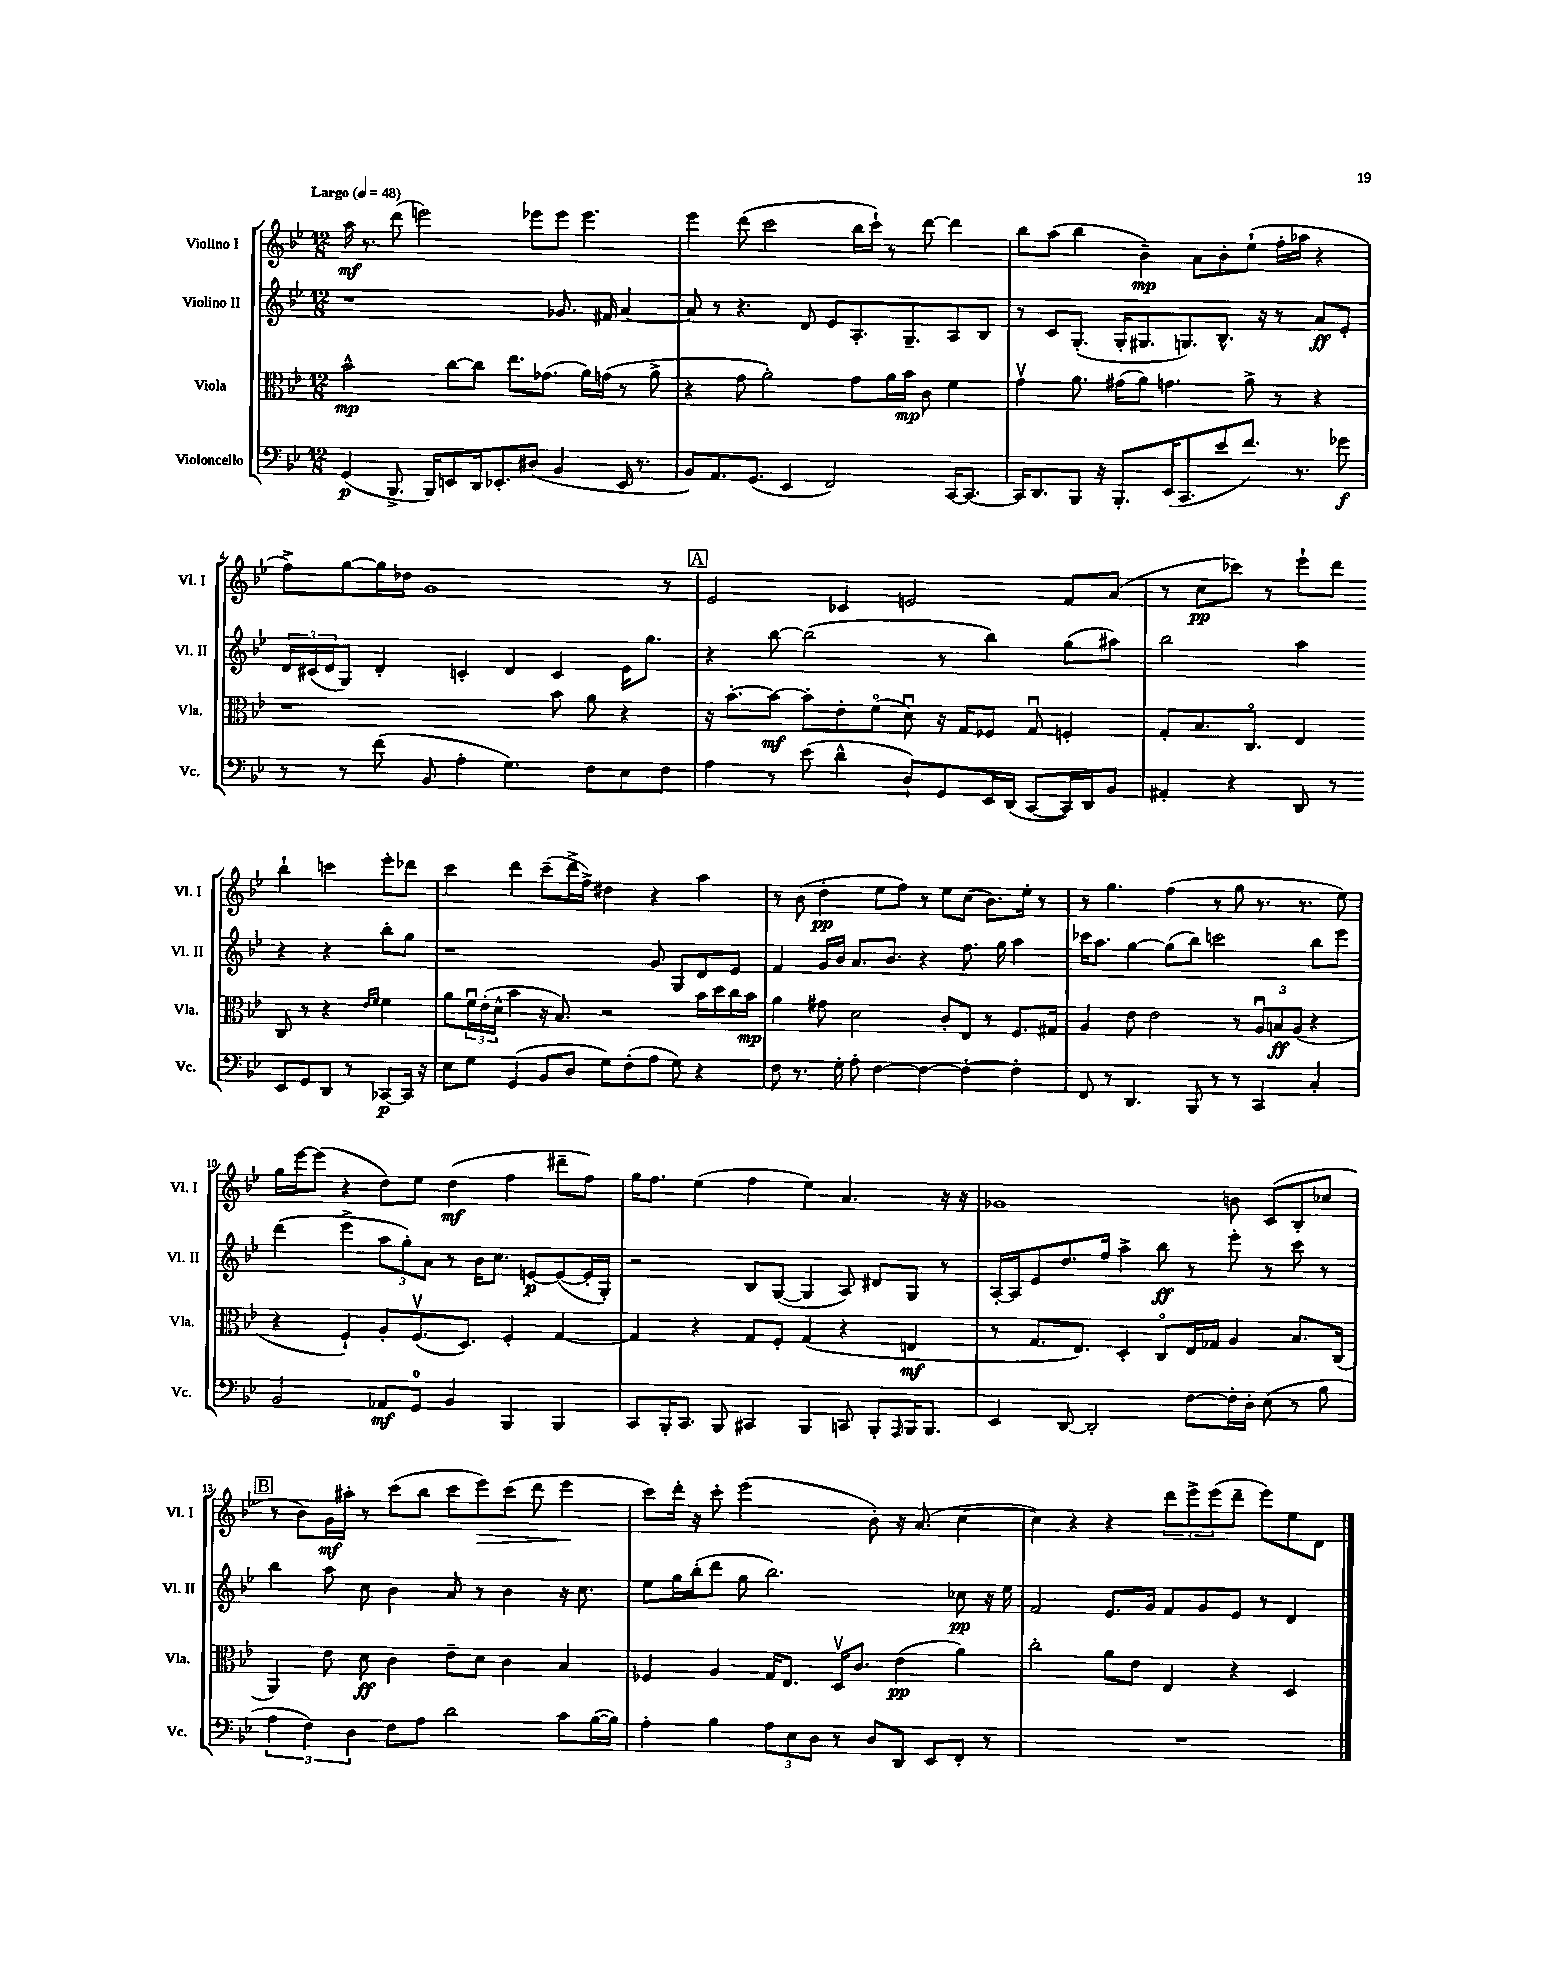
<<
\new StaffGroup <<
\new Staff = "s0" \with { instrumentName = "Violino I" shortInstrumentName = "Vl. I" } {
    \clef treble \key bes \major \numericTimeSignature \time 12/8 \tempo "Largo" 4 = 48
    a''16\mf r8. d'''8( e'''2) ees'''8 ees'''8 ees'''4. |
    ees'''4 d'''8( c'''2 bes''16 c'''16-!) r8 d'''8~ d'''4 |
    bes''8 a''8( bes''4 bes'4--\mp) a'8 bes'8-. ees''8-!( f''16-. aes''16 r4 |
    f''8->) g''8~ g''16 des''16 g'1 r8 |
    \mark \markup { \box "A" } ees'2 ces'4 e'2 f'8 a'8( |
    r8 c''8\pp ces'''8) r8 ees'''8-! d'''8 bes''4-! c'''4 ees'''8-. des'''8 |
    c'''4 d'''4 c'''8--( d'''16-> f''16->) dis''4 r4 a''4 |
    r8 bes'8( d''4-.\pp ees''8 f''8) r8 ees''8 c''8( bes'8.) ees''16-. r8 |
    r8 g''4. f''4( r8 g''8 r8. r8. ees''8) |
    g''16 ees'''16~ ees'''8( r4 d''8) ees''8 d''4\mf( f''4 dis'''8-- f''8) |
    g''16 f''8. ees''4( f''4 ees''4) a'4. r16 r16 |
    ges'1 b'8 c'8( bes8-. ces''8 |
    \mark \markup { \box "B" } r8 bes'8) g'16\mf ais''16-. r8 c'''8( bes''8 c'''8 ees'''8\>) c'''8( d'''8 ees'''4\! |
    c'''8) d'''16-. r16 c'''8-. ees'''2( bes'8-.) r16 a'8.( c''4~ |
    c''4) r4 r4 \tuplet 3/2 { d'''8 ees'''8-> ees'''8( } d'''8-- ees'''8) ees''8 d'8 \bar "|." |
}
\new Staff = "s1" \with { instrumentName = "Violino II" shortInstrumentName = "Vl. II" } {
    \clef treble \key bes \major \numericTimeSignature \time 12/8
    r1 ges'8. fis'16 a'4~ |
    a'8 r8 r4. d'8 ees'8 a8.-. g8.-- a8 bes8 |
    r8 c'8 g8.-.( g16-. gis8. g8.) bes8.-^ r16 r8 a'8\ff ees'8-. |
    \tuplet 3/2 { d'16 cis'16( d'16 } g8) d'4-. c'4-. d'4 c'4 ees'16 g''8. |
    \mark \markup { \box "A" } r4 bes''8~ bes''2( r8 bes''4) g''8( ais''8) |
    bes''2 a''4 r4 r4 bes''8-. g''8 |
    r1 g'8 g8 d'8 ees'8 |
    f'4 g'16 bes'16 a'8. bes'8. r4 f''8. g''16 a''4 |
    ces'''16 a''8. g''4~ g''8( bes''8) c'''2 bes''8 ees'''8 |
    d'''4( ees'''4-> \tuplet 3/2 { a''8 g''8-.) a'8 } r8 bes'16 c''8. e'8~\p e'8~( e'16-. g16-.) |
    r2 bes8 g8~( g4 a8) dis'8 g8 r8 |
    a16~-. a16 ees'8 d''8. f''16 a''4-> bes''8\ff r8 ees'''8-. r8 c'''8 r8 |
    \mark \markup { \box "B" } bes''4 a''8 c''8 bes'4 a'8 r8 bes'4 r16 c''8. |
    ees''8 g''16 bes''16-.( d'''8 g''8 bes''2.) ces''8\pp r16 ees''16 |
    f'2 ees'8. g'16 f'8 g'8 ees'8 r8 d'4 \bar "|." |
}
\new Staff = "s2" \with { instrumentName = "Viola" shortInstrumentName = "Vla." } {
    \clef alto \key bes \major \numericTimeSignature \time 12/8
    bes'2-^\mp c''8~ c''8 ees''8. ges'8.( a'16) g'16( r8 a'8-> |
    r4 g'8 a'2-.) g'8 a'16 bes'16\mp c'8 f'4 |
    g'4\upbow a'8. gis'16( a'8) g'4. a'8-> r8 r4 |
    r1 bes'8 a'8 r4 |
    \mark \markup { \box "A" } r16 bes'8.~-. bes'8~\mf bes'8-. ees'8-. f'8\flageolet( d'8\downbow) r16 g16 fes8 g8\downbow f4-. |
    g8-. bes8. c8.\flageolet ees4 c8 r8 r4 \grace { ees'16 f'16 } f'4 |
    a'8 \tuplet 3/2 { f'16\downbow ees'16-.( d'16-^ } bes'4 r16 bes8.) r2 bes'16 d''16 c''16 bes'16\mp |
    a'4 gis'8 d'2 c'8-. ees8 r8 f8. gis16 |
    a4 ees'8 ees'2 r8 \tuplet 3/2 { a8\downbow b8\ff a8( } r4 |
    r4 f4-!) a8-. f8.\upbow( d8.) f4-. g4~ |
    g4 r4 g8 f8-. g4( r4 e4\mf |
    r8 g8. ees8.) d4-. c8\flageolet ees16 ges16 a4 bes8. c16( |
    \mark \markup { \box "B" } a,4) ees'8 d'8\ff c'4 ees'8-- d'8 c'4 bes4 |
    fes4 a4 g16 ees8. d16\upbow c'8. ees'4\pp( a'4) |
    c''2-. a'8 ees'8 ees4 r4 d4 \bar "|." |
}
\new Staff = "s3" \with { instrumentName = "Violoncello" shortInstrumentName = "Vc." } {
    \clef bass \key bes \major \numericTimeSignature \time 12/8
    g,4\p( bes,,8.-> bes,,16) e,8 d,16 ees,8.-. dis8( bes,4 ees,16 r8. |
    bes,8) a,8. g,8.( ees,4 f,2) c,16~ c,8.~ |
    c,16 d,8. bes,,8 r16 bes,,8.-. ees,16( c,8. ees'8 f'8.) r8. ges'8\f |
    r8 r8 f'8( bes,8 a4-. g4.) f8 ees8 f8 |
    \mark \markup { \box "A" } a4 r8 ees'8( d'4-^ d8-!) g,8 ees,16 d,16( c,8~ c,16) d,16 bes,8 |
    ais,4-. r4 d,8 r8 ees,8 g,8 d,8 r8 ces,8~\p ces,16 r16 |
    ees8 g8 g,4( bes,8 d8 g8) f8-.( a8 g8) r4 |
    f8 r8. g16-. a8-. f4~ f4~ f4~-. f4-. |
    f,8 r8 d,4. bes,,8 r8 r8 c,4 c4-. |
    bes,2 aes,8\mf g,8-0 bes,4 bes,,4 bes,,4 |
    c,8 bes,,16-. c,8. bes,,8 cis,4 bes,,4 c,8 bes,,8-. \grace { a,,16 } bes,,16 bes,,8. |
    ees,4 d,8~ d,2-. f8~ f16-. d16-. ees8( r8 bes8 |
    \mark \markup { \box "B" } \tuplet 3/2 { a4 f4) d4 } f8 a8 d'2 c'8 bes16~( bes16) |
    a4-. bes4 \tuplet 3/2 { a8 ees8 d8 } r8 d8 d,8 ees,8 f,8-. r8 |
    R1. \bar "|." |
}
>>
>>
